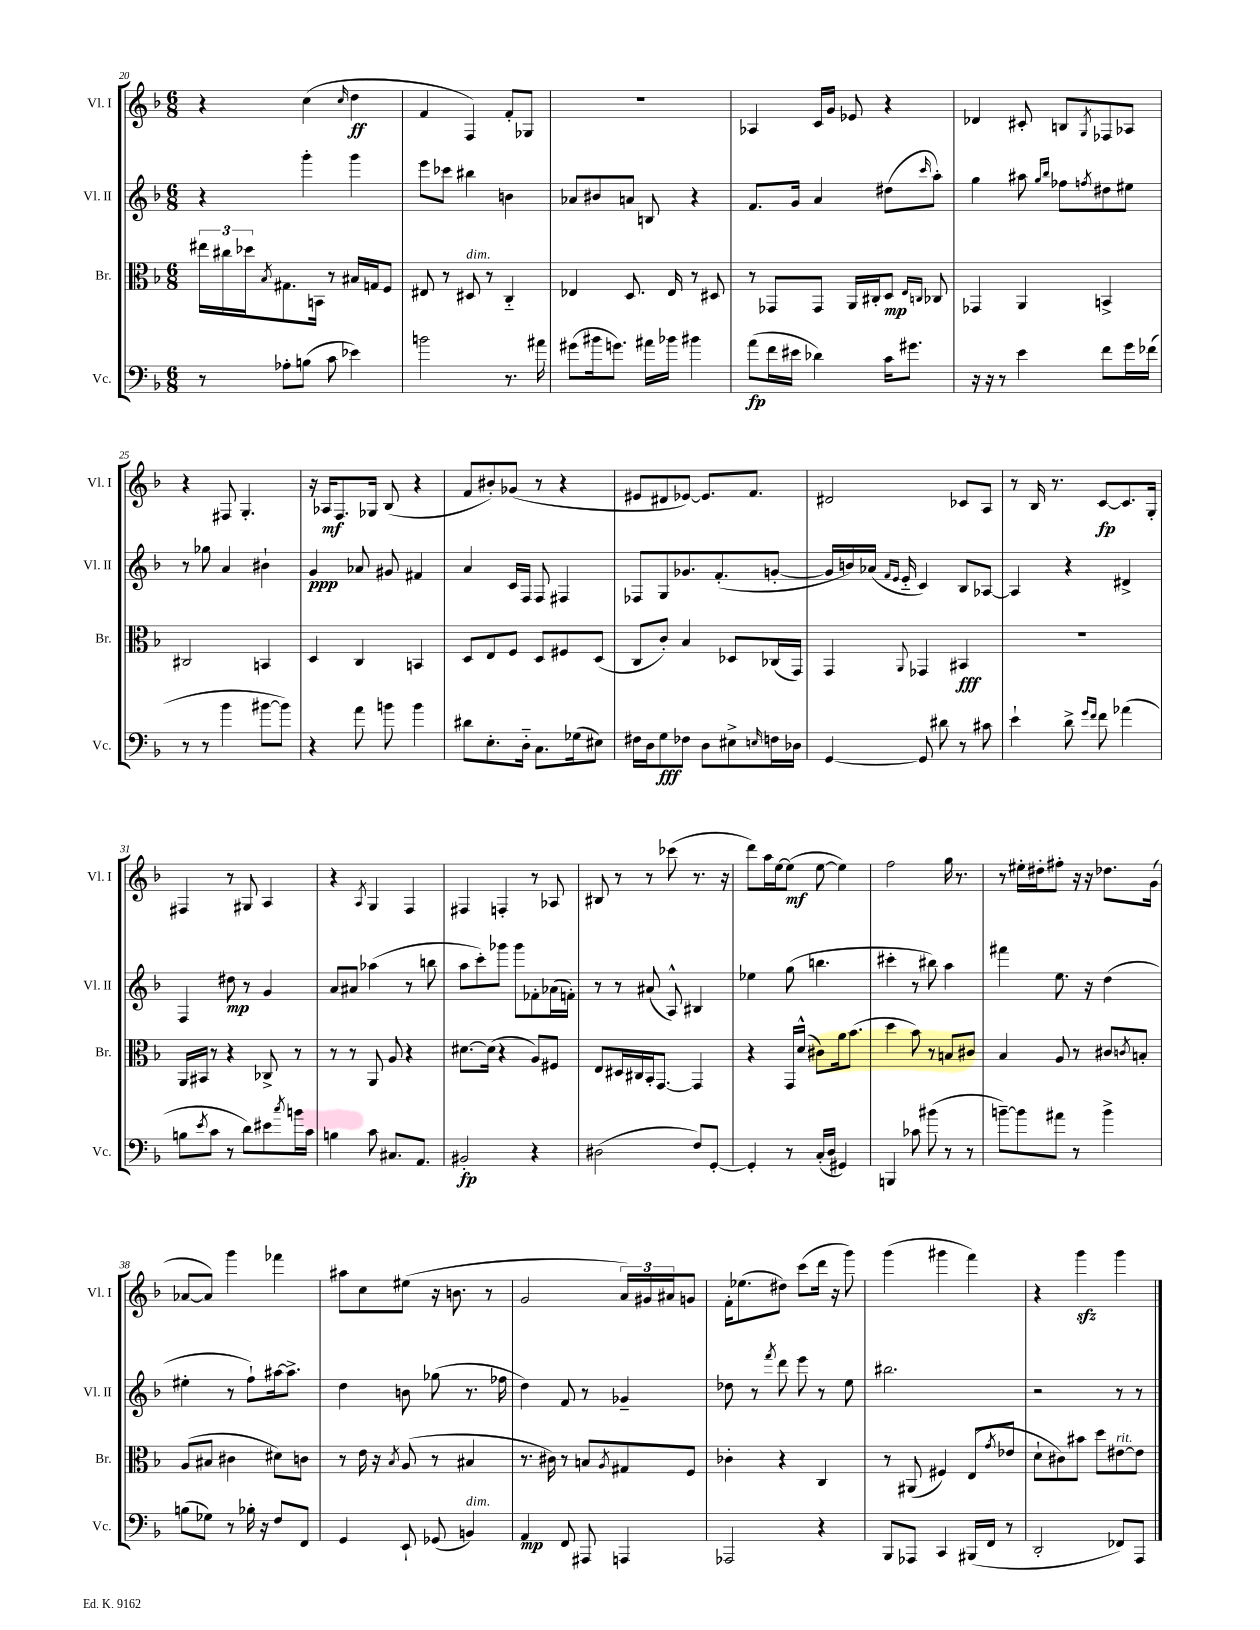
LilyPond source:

<<
\new StaffGroup <<
\new Staff = "s0" \with { instrumentName = "Vl. I" shortInstrumentName = "Vl. I" } {
    \clef treble \key f \major \numericTimeSignature \time 6/8
    r4 c''4( \grace { c''16 } d''4\ff |
    f'4 f4) f'8-. ges8 |
    r2. |
    aes4 c'16 g'16 ees'8 r4 |
    des'4 cis'8-. b8 \acciaccatura { g8 } fes8 aes8 |
    r4 fis8 g4.-. |
    r16 aes16\mf f8. ges16 bes8( r4 |
    f'8 bis'8-.) ges'8( r8 r4 |
    eis'8 dis'8 ees'8~) ees'8. f'8. |
    dis'2 ces'8 a8 |
    r8 bes16 r8. c'8~\fp c'8. g16-. |
    fis4 r8 gis8 a4 |
    r4 \acciaccatura { a8 } g4 f4 |
    fis4 f4-. r8 aes8 |
    bis8 r8 r8 ces'''8( r8. r16 |
    d'''8) a''16 e''16~ e''8\mf( e''8~ e''4) |
    f''2 g''16 r8. |
    r8 eis''16-. dis''16-. fis''8-. r16 r16 des''8. g'16( |
    aes'8~ aes'8) g'''4 fes'''4 |
    ais''8 c''8 eis''8( r16 b'8. r8 |
    g'2 \tuplet 3/2 { a'16) gis'16 ais'16 } g'8 |
    f'16-. ees''8.( dis''8) c'''8( d'''16 r16 g'''8) |
    g'''4( gis'''4 f'''4) |
    r4 g'''4\sfz g'''4 \bar "|." |
}
\new Staff = "s1" \with { instrumentName = "Vl. II" shortInstrumentName = "Vl. II" } {
    \clef treble \key f \major \numericTimeSignature \time 6/8
    r4 g'''4-. g'''4 |
    e'''8 ces'''8 bis''4 b'4 |
    aes'8 bis'8 a'8 b8 r4 |
    f'8. g'16 a'4 dis''8( \grace { c'''16 } a''8-.) |
    g''4 ais''8 \grace { g''16 bes''16 } fes''8 \acciaccatura { f''8 } dis''8 eis''8 |
    r8 ges''8 a'4 bis'4-! |
    g'4\ppp aes'8 gis'8 fis'4 |
    a'4 c'16 f16 f8 fis4 |
    fes8 g8 ges'8. f'8.-.( g'8~-. |
    g'16 b'16) aes'16( \grace { f'16 e'16 } e'16-_ c'4) bes8 aes8~ |
    aes4 r4 dis'4-> |
    f4 dis''8\mp r8 g'4 |
    a'8 ais'8 aes''4( r8 b''8 |
    a''8 c'''8-.) ges'''8 ges'''8 fes'8-. aes'16( f'16-.) |
    r8 r8 ais'8( a8-^) bis4 |
    ees''4 g''8( b''4. |
    cis'''4-. r8 bis''8) a''4 |
    fis'''4 e''8. r16 d''4( |
    eis''4-. r8 f''8-!) ais''16~ ais''8.-> |
    d''4 b'8 ges''8( r8. fes''16 |
    d''4) f'8 r8 ges'4-- |
    des''8 r8 \acciaccatura { f'''8 } d'''8 e'''8 r8 e''8 |
    bis''2. |
    r2 r8 r8 \bar "|." |
}
\new Staff = "s2" \with { instrumentName = "Br." shortInstrumentName = "Br." } {
    \clef alto \key f \major \numericTimeSignature \time 6/8
    \tuplet 3/2 { eis''16 cis''16 des''16 } \acciaccatura { bes8 } gis8. b,16 r8 bis16 g16 f8 |
    eis8 r8 dis8^\markup { \italic "dim." } r8 c4-_ |
    ees4 d8. ees16 r8 dis8 |
    r8 ges,8 ges,8 a,16 cis16-. d8\mp \grace { e16 c16 } ces8 |
    ges,4 a,4 b,4-> |
    cis2 b,4 |
    d4 c4 b,4 |
    d8 e8 f8 d8 fis8 d8( |
    c8 c'8-.) bes4 des8 ces16( g,16) |
    g,4 \appoggiatura { a,8 } ges,4 bis,4\fff |
    R2. |
    a,16 bis,16 r8 r4 ces8-> r8 |
    r8 r8 a,8 a8 r4 |
    dis'8.~ dis'16( r4 a8) fis8 |
    e8 dis16 cis16 bes,16-. g,8.~ g,4 |
    r4 g,16 d'16-^( cis'8) a'16 bes'8.( |
    d''4 bes'8) r8 b8 cis'8 |
    bes4 a8 r8 cis'8 \acciaccatura { c'8 } b8-. |
    a8( bis8 cis'4 dis'8) c'8 |
    r8 e'16 r16 \acciaccatura { bes8 } a8( r8 bis4 |
    r8. cis'16) r8 b8 \acciaccatura { a8 } gis8 f8 |
    ces'4-. r4 c4 |
    r8 ais,8( fis4) e8( \acciaccatura { g'8 } ees'8 |
    d'8-! cis'8) bis'8 d''8 eis'8~^\markup { \italic "rit." } eis'8 \bar "|." |
}
\new Staff = "s3" \with { instrumentName = "Vc." shortInstrumentName = "Vc." } {
    \clef bass \key f \major \numericTimeSignature \time 6/8
    r8 aes8-. b8( c'8 ees'4) |
    b'2 r8. ais'16 |
    gis'8( bis'16 g'8.) ais'16 bes'16 bis'4 |
    a'8\fp( f'16 eis'16 des'4) c'16 gis'8. |
    r16 r16 r8 e'4 f'8 g'16 fes'16( |
    r8 r8 bes'4 bis'8~ bis'8) |
    r4 a'8 b'8 b'4 |
    dis'8 e8.-. d16-_ c8. ges16( eis8) |
    fis16 d16 g8\fff fes8 d8 eis8-> \grace { e16 } f16 des16 |
    g,4~ g,8 dis'8 r8 cis'8 |
    e'4-! d'8-> \grace { g'16 f'16 } f'8 aes'4( |
    b8 \acciaccatura { e'8 } c'8 r8 d'8) eis'8 \acciaccatura { c''8 } b'16 c'16 |
    b4 c'8 cis8. a,8. |
    bis,2-.\fp r4 |
    dis2( f8) g,8~-. |
    g,4-. r8 c16-.( d16 gis,4) |
    b,,4 ces'8 bis'8( r8 r8 |
    b'8~--) b'8 ais'8 r8 b'4-> |
    b8( ges8) r8 bes16-. r16 f8 f,8 |
    g,4 e,8-! ges,8( b,4^\markup { \italic "dim." }) |
    a,4\mp f,8 ais,,8 a,,4 |
    aes,,2 r4 |
    bes,,8 aes,,8 c,4 bis,,16( f,16 r8 |
    d,2-. fes,8) a,,8 \bar "|." |
}
>>
>>
\layout { \context { \Score currentBarNumber = #20 } }
